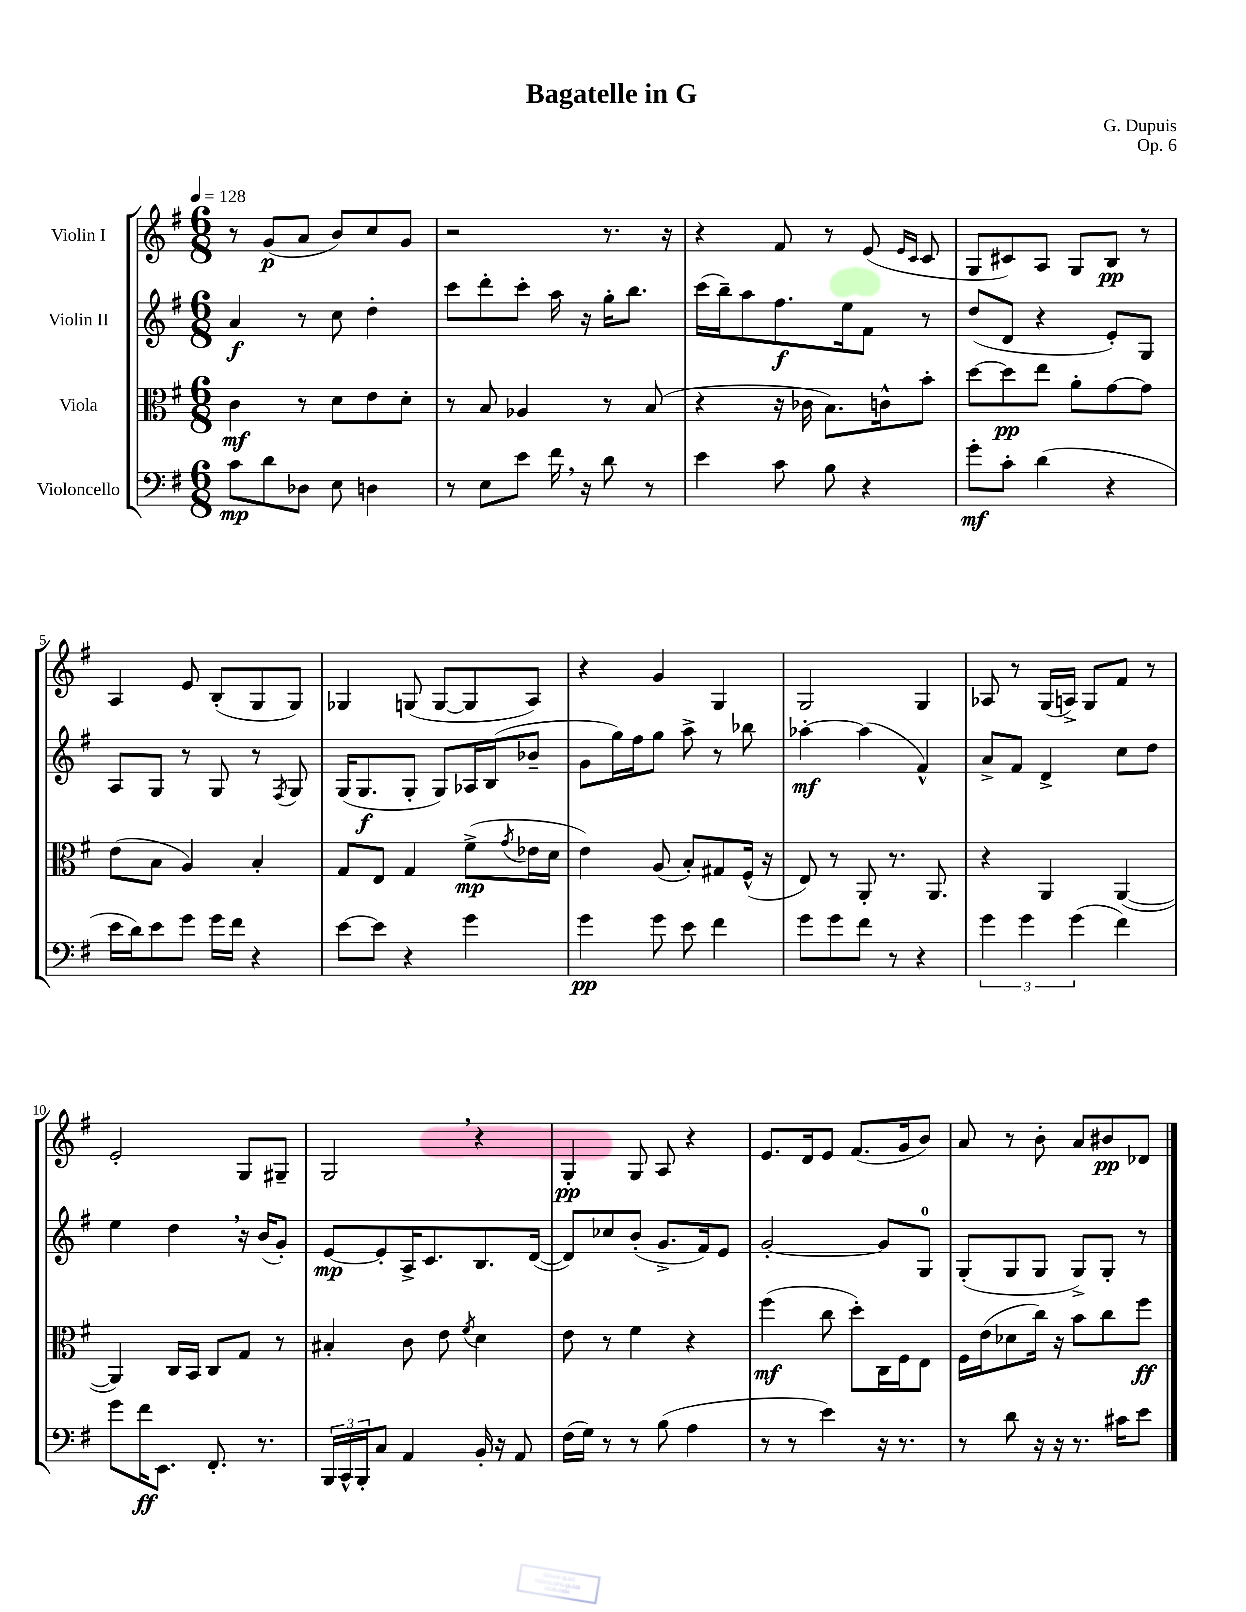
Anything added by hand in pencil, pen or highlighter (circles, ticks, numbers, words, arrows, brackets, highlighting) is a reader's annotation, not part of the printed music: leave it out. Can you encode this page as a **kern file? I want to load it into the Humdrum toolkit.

**kern	**dynam	**kern	**dynam	**kern	**dynam	**kern	**dynam
*part4	*part4	*part3	*part3	*part2	*part2	*part1	*part1
*staff4	*staff4	*staff3	*staff3	*staff2	*staff2	*staff1	*staff1
*I"Violoncello	*	*I"Viola	*	*I"Violin II	*	*I"Violin I	*
*clefF4	*	*clefC3	*	*clefG2	*	*clefG2	*
*k[f#]	*	*k[f#]	*	*k[f#]	*	*k[f#]	*
*M6/8	*	*M6/8	*	*M6/8	*	*M6/8	*
*MM128	*	*MM128	*	*MM128	*	*MM128	*
=1	=1	=1	=1	=1	=1	=1	=1
8c\L	mp	4c\	mf	4a/	f	8r	.
8d\	.	.	.	.	.	(8g/L	p
8D-X\J	.	8r	.	8r	.	8a/J	.
8E\	.	8d\L	.	8cc\	.	8b/L)	.
4Dn\	.	8e\	.	4dd'\	.	8cc/	.
.	.	8d'\J	.	.	.	8g/J	.
=2	=2	=2	=2	=2	=2	=2	=2
8r	.	8r	.	8ccc\L	.	2r	.
8E\L	.	8B/	.	8ddd'\	.	.	.
8e\J	.	4A-X/	.	8ccc'\J	.	.	.
16f#,\	.	.	.	16aa\	.	.	.
16r	.	.	.	16r	.	.	.
8d\	.	8r	.	16gg'\KL	.	8.r	.
.	.	.	.	8.bb\J	.	.	.
8r	.	(8B/	.	.	.	.	.
.	.	.	.	.	.	16r	.
=3	=3	=3	=3	=3	=3	=3	=3
4e\	.	4r	.	(16ccc\LL	.	4r	.
.	.	.	.	16bb~\J)	.	.	.
.	.	.	.	8aa\	.	.	.
8c\	.	16r	.	8.ff#\	f	8f#/	.
.	.	16c-X\	.	.	.	.	.
8B\	.	8.B\L)	.	.	.	8r	.
.	.	.	.	16ee\k	.	.	.
4r	.	.	.	8f#\J	.	(8e/	.
.	.	16cn^^\k	.	.	.	.	.
.	.	.	.	.	.	16qqe/LL	.
.	.	.	.	.	.	16qqc/JJ	.
.	.	8b'\J	.	8r	.	8c/	.
=4	=4	=4	=4	=4	=4	=4	=4
8g'\L	mf	[8dd\L	.	(8dd/L	.	8G/L	.
8c'\J	.	8dd\]	pp	8d/J	.	8c#X/)	.
(4d\	.	8ee\J	.	4r	.	8A/J	.
.	.	8a'\L	.	.	.	8G/L	.
4r	.	[8g\	.	8e'/L)	.	8B/J	pp
.	.	8g\J]	.	8G/J	.	8r	.
!!LO:LB:g=z
=5	=5	=5	=5	=5	=5	=5	=5
16e\LL	.	(8e\L	.	8A/L	.	4A/	.
16d\J)	.	.	.	.	.	.	.
8e\	.	8B\J	.	8G/J	.	.	.
8g\J	.	4A/)	.	8r	.	8e/	.
16g\LL	.	.	.	8G/	.	(8B'/L	.
16f#\JJ	.	.	.	.	.	.	.
4r	.	4B'/	.	8r	.	8G/	.
.	.	.	.	8qF#/	.	.	.
.	.	.	.	8G/	.	8G/J)	.
=6	=6	=6	=6	=6	=6	=6	=6
[8e\L	.	8G/L	.	(16G/KL	.	4G-X/	.
.	.	.	.	8.G/	f	.	.
8e\J]	.	8E/J	.	.	.	.	.
4r	.	4G/	.	8G'/J	.	(8Gn/	.
.	.	.	.	8G/L)	.	[8G/L	.
4g\	.	(8f#^\L	mp	16A-X/L	.	8G/]	.
.	.	.	.	(16B/J	.	.	.
.	.	8qg/	.	.	.	.	.
.	.	16e-X\L	.	8b-X~/J	.	8A/J)	.
.	.	16d\JJ	.	.	.	.	.
=7	=7	=7	=7	=7	=7	=7	=7
4g\	pp	4e\)	.	8g\L	.	4r	.
.	.	.	.	16gg\L)	.	.	.
.	.	.	.	16ff#\J	.	.	.
8g\	.	(8A/	.	8gg\J	.	4g/	.
8e\	.	8B'/L)	.	8aa^\	.	.	.
4f#\	.	8G#X/	.	8r	.	4G/	.
.	.	(16F#^^/Jk	.	8bb-X\	.	.	.
.	.	16r	.	.	.	.	.
=8	=8	=8	=8	=8	=8	=8	=8
8g\L	.	8E/)	.	[4aa-X'\	mf	2G/	.
8g\	.	8r	.	.	.	.	.
8f#\J	.	8AA'/	.	(4aa-\]	.	.	.
8r	.	8.r	.	.	.	.	.
4r	.	.	.	4f#^^/)	.	4G/	.
.	.	8.AA/	.	.	.	.	.
=9	=9	=9	=9	=9	=9	=9	=9
6g\	.	4r	.	8a^/L	.	8A-X/	.
.	.	.	.	8f#/J	.	8r	.
6g\	.	.	.	.	.	.	.
.	.	4AA/	.	4d^/	.	(16G/LL	.
.	.	.	.	.	.	16An^/JJ)	.
(6g\	.	.	.	.	.	.	.
.	.	.	.	.	.	8G/L	.
4f#\)	.	([4AA/	.	8cc\L	.	8f#/J	.
.	.	.	.	8dd\J	.	8r	.
!!LO:LB:g=z
=10	=10	=10	=10	=10	=10	=10	=10
8g\L	.	4AA/])	.	4ee\	.	2e'/	.
16f#\K	ff	.	.	.	.	.	.
8.EE\J	.	.	.	.	.	.	.
.	.	16C/LL	.	4dd,\	.	.	.
.	.	16BB/JJ	.	.	.	.	.
8.FF#'/	.	8C/L	.	.	.	.	.
.	.	8G/J	.	16r	.	8G/L	.
8.r	.	.	.	(16b/KL	.	.	.
.	.	8r	.	8g'/J)	.	8G#X~/J	.
=11	=11	=11	=11	=11	=11	=11	=11
24BBB/LL	.	4B#X'/	.	[8e/L	mp	2G,/	.
24CC^^/	.	.	.	.	.	.	.
24BBB'/J	.	.	.	.	.	.	.
8C/J	.	.	.	8e'/]	.	.	.
4AA/	.	8c\	.	16A^/K	.	.	.
.	.	.	.	8.c/	.	.	.
.	.	8e\	.	.	.	.	.
.	.	8qf#/	.	.	.	.	.
16BB'/	.	4d\	.	8.B/	.	4r	.
16r	.	.	.	.	.	.	.
8AA/	.	.	.	.	.	.	.
.	.	.	.	([16d/Jk	.	.	.
=12	=12	=12	=12	=12	=12	=12	=12
(16F#\LL	.	8e\	.	8d/L])	.	4G'/	pp
16G\JJ)	.	.	.	.	.	.	.
8r	.	8r	.	8cc-X/	.	.	.
8r	.	4f#\	.	(8b'/J	.	8G/	.
(8B\	.	.	.	8.g^/L	.	8A/	.
4A\	.	4r	.	.	.	4r	.
.	.	.	.	16f#/k)	.	.	.
.	.	.	.	8e/J	.	.	.
=13	=13	=13	=13	=13	=13	=13	=13
8r	.	(4ff#\	mf	[2g'/	.	8.e/L	.
8r	.	.	.	.	.	.	.
.	.	.	.	.	.	16d/k	.
4e\)	.	8cc\	.	.	.	8e/J	.
.	.	8dd'\L)	.	.	.	(8.f#/L	.
16r	.	16C\L	.	8g/L]	.	.	.
8.r	.	16F#\J	.	.	.	16g/k	.
.	.	8E\J	.	8G/J	.	8b/J)	.
=14	=14	=14	=14	=14	=14	=14	=14
8r	.	16F#\LL	.	(8G'/L	.	8a/	.
.	.	(16e\J	.	.	.	.	.
8d\	.	8d-X\	.	8G/	.	8r	.
16r	.	16cc\Jk)	.	8G/J	.	8b'\	.
16r	.	16r	.	.	.	.	.
8.r	.	8b\L	.	8G^/L)	.	8a/L	.
.	.	8cc\	.	8G'/J	.	8b#X/	pp
16c#X\KL	.	.	.	.	.	.	.
8e\J	.	8ff#\J	ff	8r	.	8d-X/J	.
==	==	==	==	==	==	==	==
*-	*-	*-	*-	*-	*-	*-	*-
